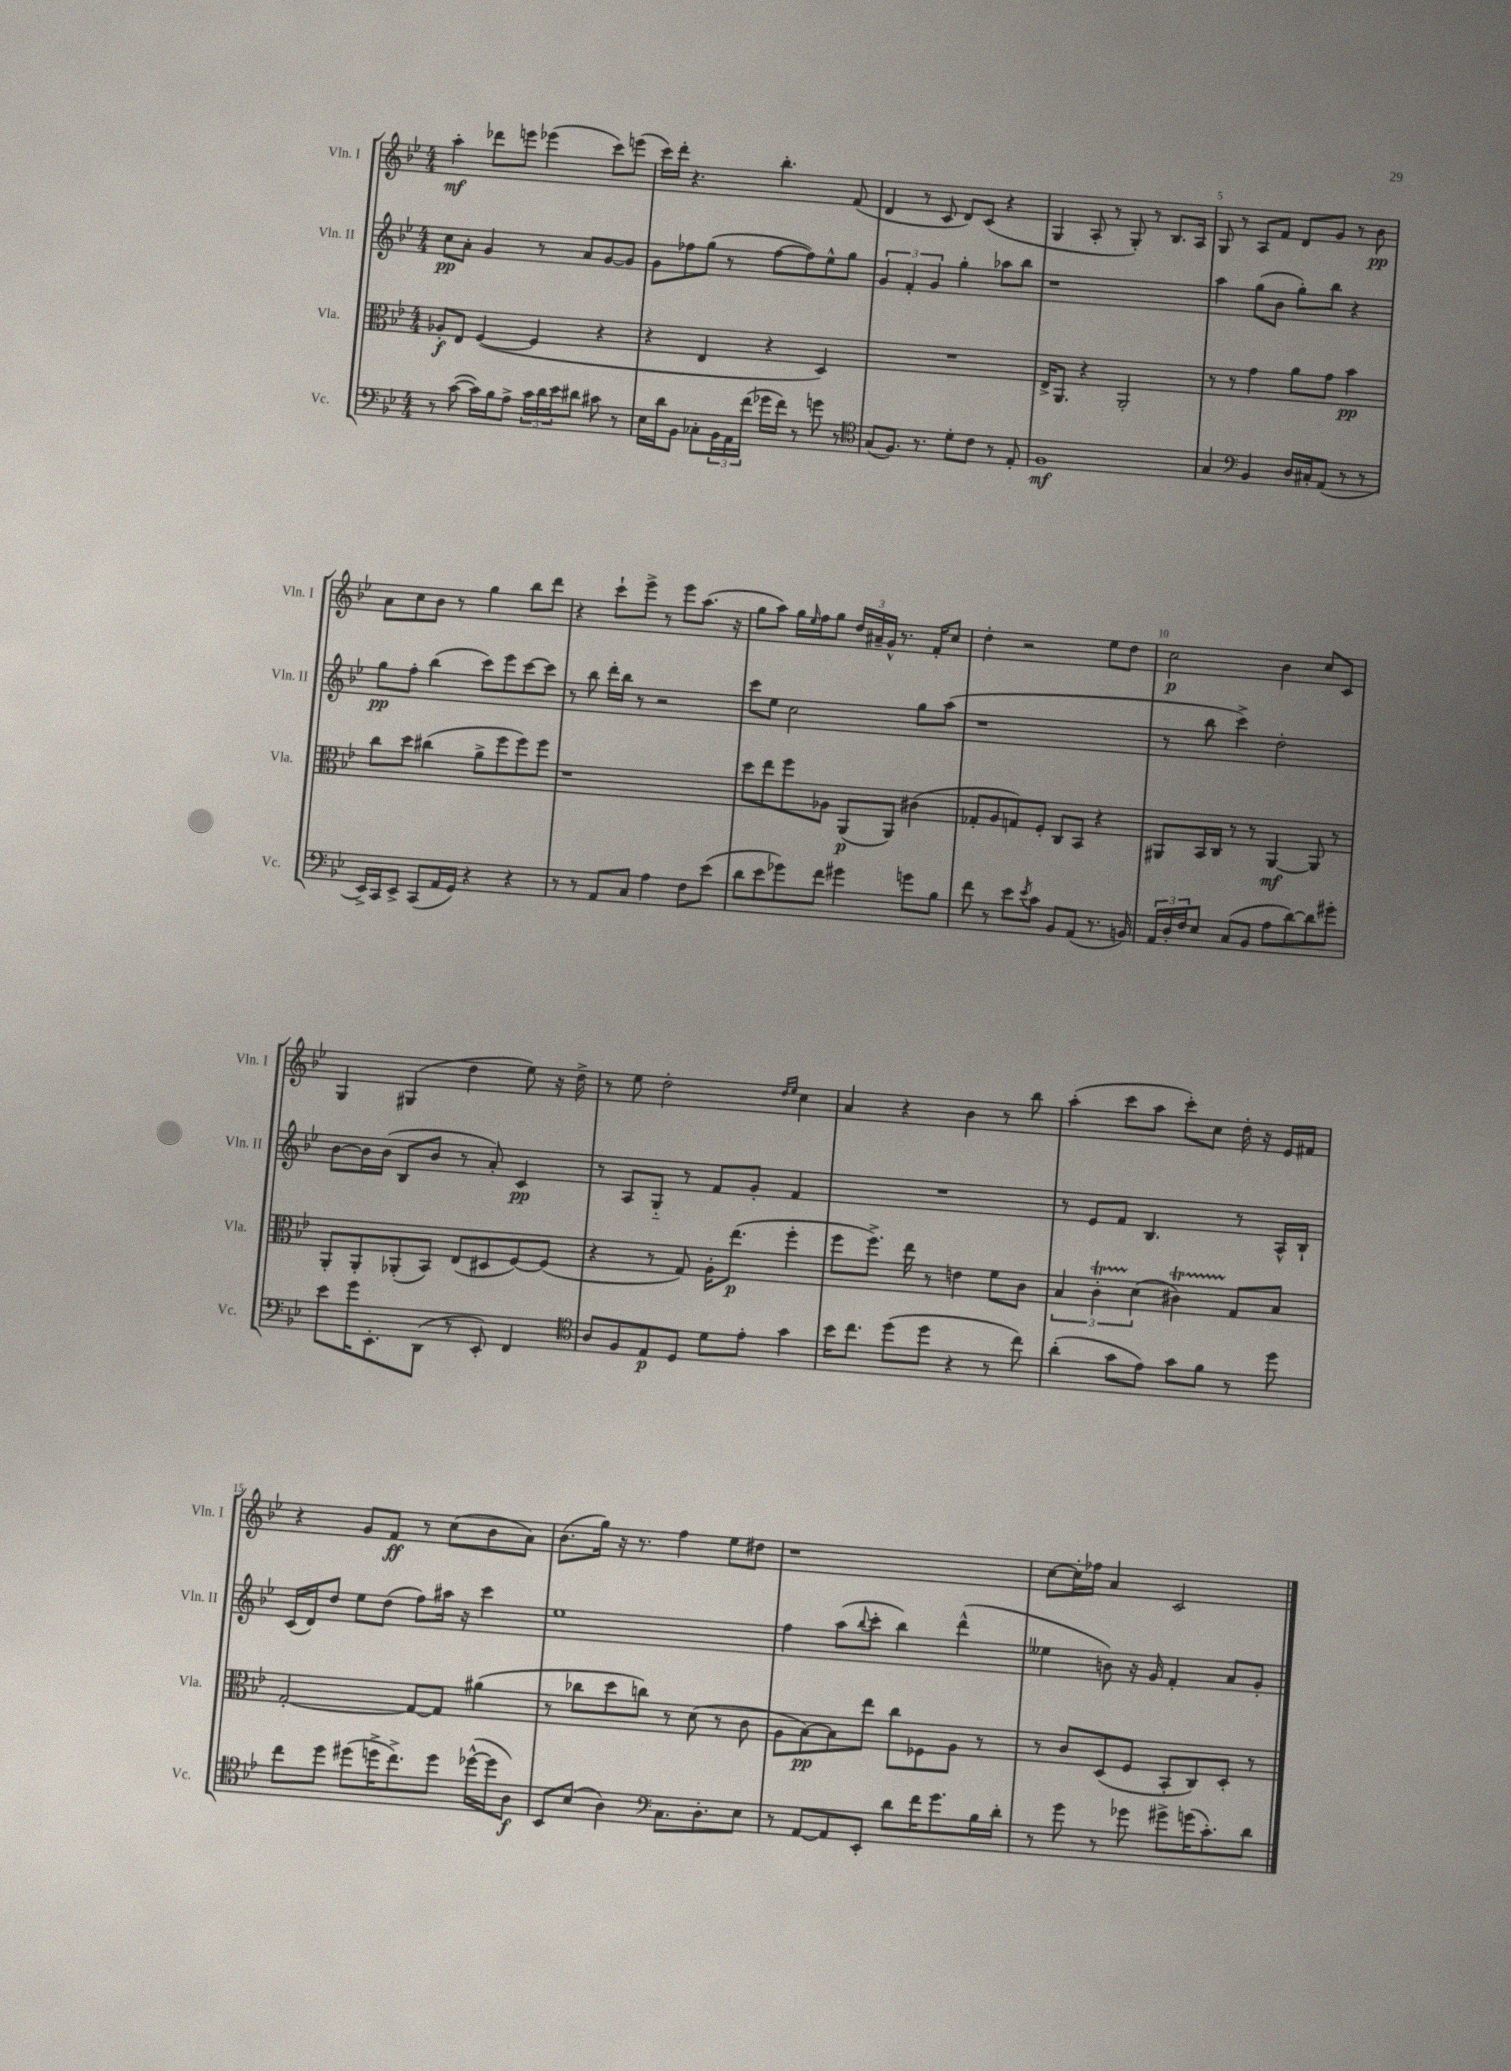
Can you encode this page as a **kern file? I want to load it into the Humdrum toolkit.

**kern	**kern	**kern	**kern
*staff4	*staff3	*staff2	*staff1
*clefF4	*clefC3	*clefG2	*clefG2
*k[b-e-]	*k[b-e-]	*k[b-e-]	*k[b-e-]
*M4/4	*M4/4	*M4/4	*M4/4
8r	8A-'	8cc	4aa'
([8c	8E-	8a'	.
16c])	([4F	4g	8ddd-
16B-	.	.	.
8A^	.	.	8eee
24c	4F]	8r	(4eee-
24d	.	.	.
24e-	.	.	.
8d#	.	8a	.
8c#	4r	[8g	8ccc)
8r	.	8g]	(8eee
=	=	=	=
16E-	4r	8g	16ccc)
16d	.	.	16ddd'
8BB-	.	8ff-	4.r
8C-'	4E-	(8gg	.
24BB-	.	8r	.
24AA	.	.	.
(24f	.	.	.
16g-	4r	[8ff-	4.bb-'
16f)	.	.	.
8r	.	8ff-])	.
8g	4D)	8ee-^^	.
8r	.	8gg	(8f
=	=	=	=
*clefC4	*	*	*
(8G	1r	6g	4d
8.F)	.	.	.
.	.	6f'	.
.	.	.	8r
8.r	.	.	.
.	.	6g	.
.	.	.	8c
8d'	.	4gg'	8d)
8c	.	.	(8c
8r	.	8aa-	4r
8E-'	.	8bb-	.
=	=	=	=
1F	16E-^	1r	4G
.	8.AA	.	.
.	4r	.	8A'
.	.	.	8r
.	2AA'	.	8G')
.	.	.	8r
.	.	.	8.B-
.	.	.	16A
=	=	=	=
4G	8r	4aa	8G
.	8r	.	8r
*clefF4	*	*	*
4BB-	4g	(8gg	8A
.	.	8b-	8f
16D	8a	8gg')	8d
16C#'	.	.	.
(8AA	8g	8bb-	8g
8r	4b-	4r	8r
8r	.	.	8b-
=	=	=	=
16EE-^)	8cc	8gg	8a
16CC	.	.	.
8EE-^	8dd	8ff'	8cc
(8CC	(4cc#	(4bb-	8b-
16AA	.	.	8r
16GG)	.	.	.
4r	8a^	8ccc)	4gg
.	8ff	8eee-	.
4r	8ff)	[8ccc	8bb-
.	8ff	8ccc]	8ddd
=	=	=	=
8r	1r	8r	4r
8r	.	8bb-	.
8AA	.	16ddd'	8ccc`
.	.	16bb-	.
8C	.	8r	8eee-^
4A	.	2r	8r
.	.	.	8eee-
8F	.	.	(8.aa
(8e-	.	.	.
.	.	.	16r
=	=	=	=
8d	8dd	8ccc	8gg
8e-	8ee-	8ee-	8aa)
8g-)	8ff	2cc	16gg
.	.	.	16qqee-
.	.	.	16ff
8f	8A-	.	8gg
4g#	(8AA	.	24dd
.	.	.	24a#~
.	.	.	24g^^
.	8AA)	.	8.r
8g	(4c#	8gg	.
.	.	.	16f'
8B-	.	(8aa	8cc
=	=	=	=
8f	8G-'	1r	4dd'
8r	8A	.	.
8e-	8G)	.	2r
8qe-	.	.	.
8c	8F'	.	.
8BB-	8C	.	.
(8AA	8BB-	.	.
8.r	4r	.	8ee-
.	.	.	8dd
16BB)	.	.	.
=	=	=	=
24AA	8AA#	8r	2cc
24D'	.	.	.
24F	.	.	.
8E-	16BB-	8bb-	.
.	16C	.	.
(8C	8r	4ccc^)	.
8BB-	8r	.	.
8A	[4AA#	2dd'	4b-
[8d)	.	.	.
8d]	8AA#]	.	8cc
8g#'	8r	.	8c
=	=	=	=
8e-	8AA'	[8b-	4G
16g	8AA'	16b-]	.
8.EE-'	.	(16b-	.
.	(8AA-'	8B-	(4G#
(8DD	8BB-)	8b-	.
8r	(8E-	8r	4dd
8EE-')	8D#	8a')	.
4FF	[8F)	4c	8ee-)
.	(8F]	.	16r
.	.	.	16dd^
=	=	=	=
*clefC4	*	*	*
8A	4r	8r	8r
8F	.	8A	8ee-
8E-	8r	8G'~	2dd'
8D	8G)	8r	.
8d	16A'	8f	.
.	(8.ee-	.	.
8e-'	.	8g'	.
.	.	.	16qqdd
.	.	.	16qqee-
4g	4ff'	4f	4cc
=	=	=	=
16b-	8ff	1r	4a
8.cc	.	.	.
.	8.ff^)	.	.
(8dd	.	.	4r
.	16ee-	.	.
8dd	8r	.	.
4r	4e	.	4b-
8r	8f	.	8r
8cc)	8c	.	8bb-
=	=	=	=
(4a'	6B-	8r	(4aa'
.	.	8e-	.
.	6c'	.	.
8g	.	8f	8ccc
.	(6d	.	.
8e-)	.	4.B-	8aa
8g	4c#)	.	8ccc')
8f	.	.	8cc
8r	8G	8r	16dd'
.	.	.	16r
8dd	8B-	16A^^	16e-
.	.	16B-`	16f#
=	=	=	=
8cc	[2G'	(16c	4r
.	.	16d)	.
8dd	.	8dd	.
(8dd#	.	8ee-	8g
16dd^	.	(8dd	8f
8.cc^)	.	.	.
.	8G_	8ff)	8r
8dd	8G]	16aa#	(8cc
.	.	16r	.
([16dd-^^	(4a#	4ccc	8b-
16dd-]	.	.	.
8A)	.	.	8a)
=	=	=	=
8BB-	8r	1ee-	(8.b-
(8B-	8cc-	.	.
.	.	.	16gg)
4A)	8dd	.	16r
.	.	.	8.r
.	8cc)	.	.
*clefF4	*	*	*
8.C	8r	.	4ff
.	(8d	.	.
8.D'	.	.	.
.	8r	.	8ee-
8E-	8c	.	8dd#
=	=	=	=
8r	8A	4ff	1r
[8AA	[8B-)	.	.
8AA]	8B-]	(8aa	.
.	.	8qqbb-	.
8EE-'	8ee-	8ccc'	.
8d	8cc	4bb-)	.
16f	8F-	.	.
8.g	.	.	.
.	8A	(4ddd^^	.
16B-	8r	.	.
16d'	.	.	.
=	=	=	=
8r	8r	4ee--	[8cc
8g	8c	.	16cc']
.	.	.	16ff-
8r	(8D	8b)	4a
8g-	8F	16r	.
.	.	16g	.
8g#^	8BB-'	4f'	2c
(16g	8C)	.	.
8.c')	.	.	.
.	8D'	8a	.
8d	8r	8g'	.
==	==	==	==
*-	*-	*-	*-
